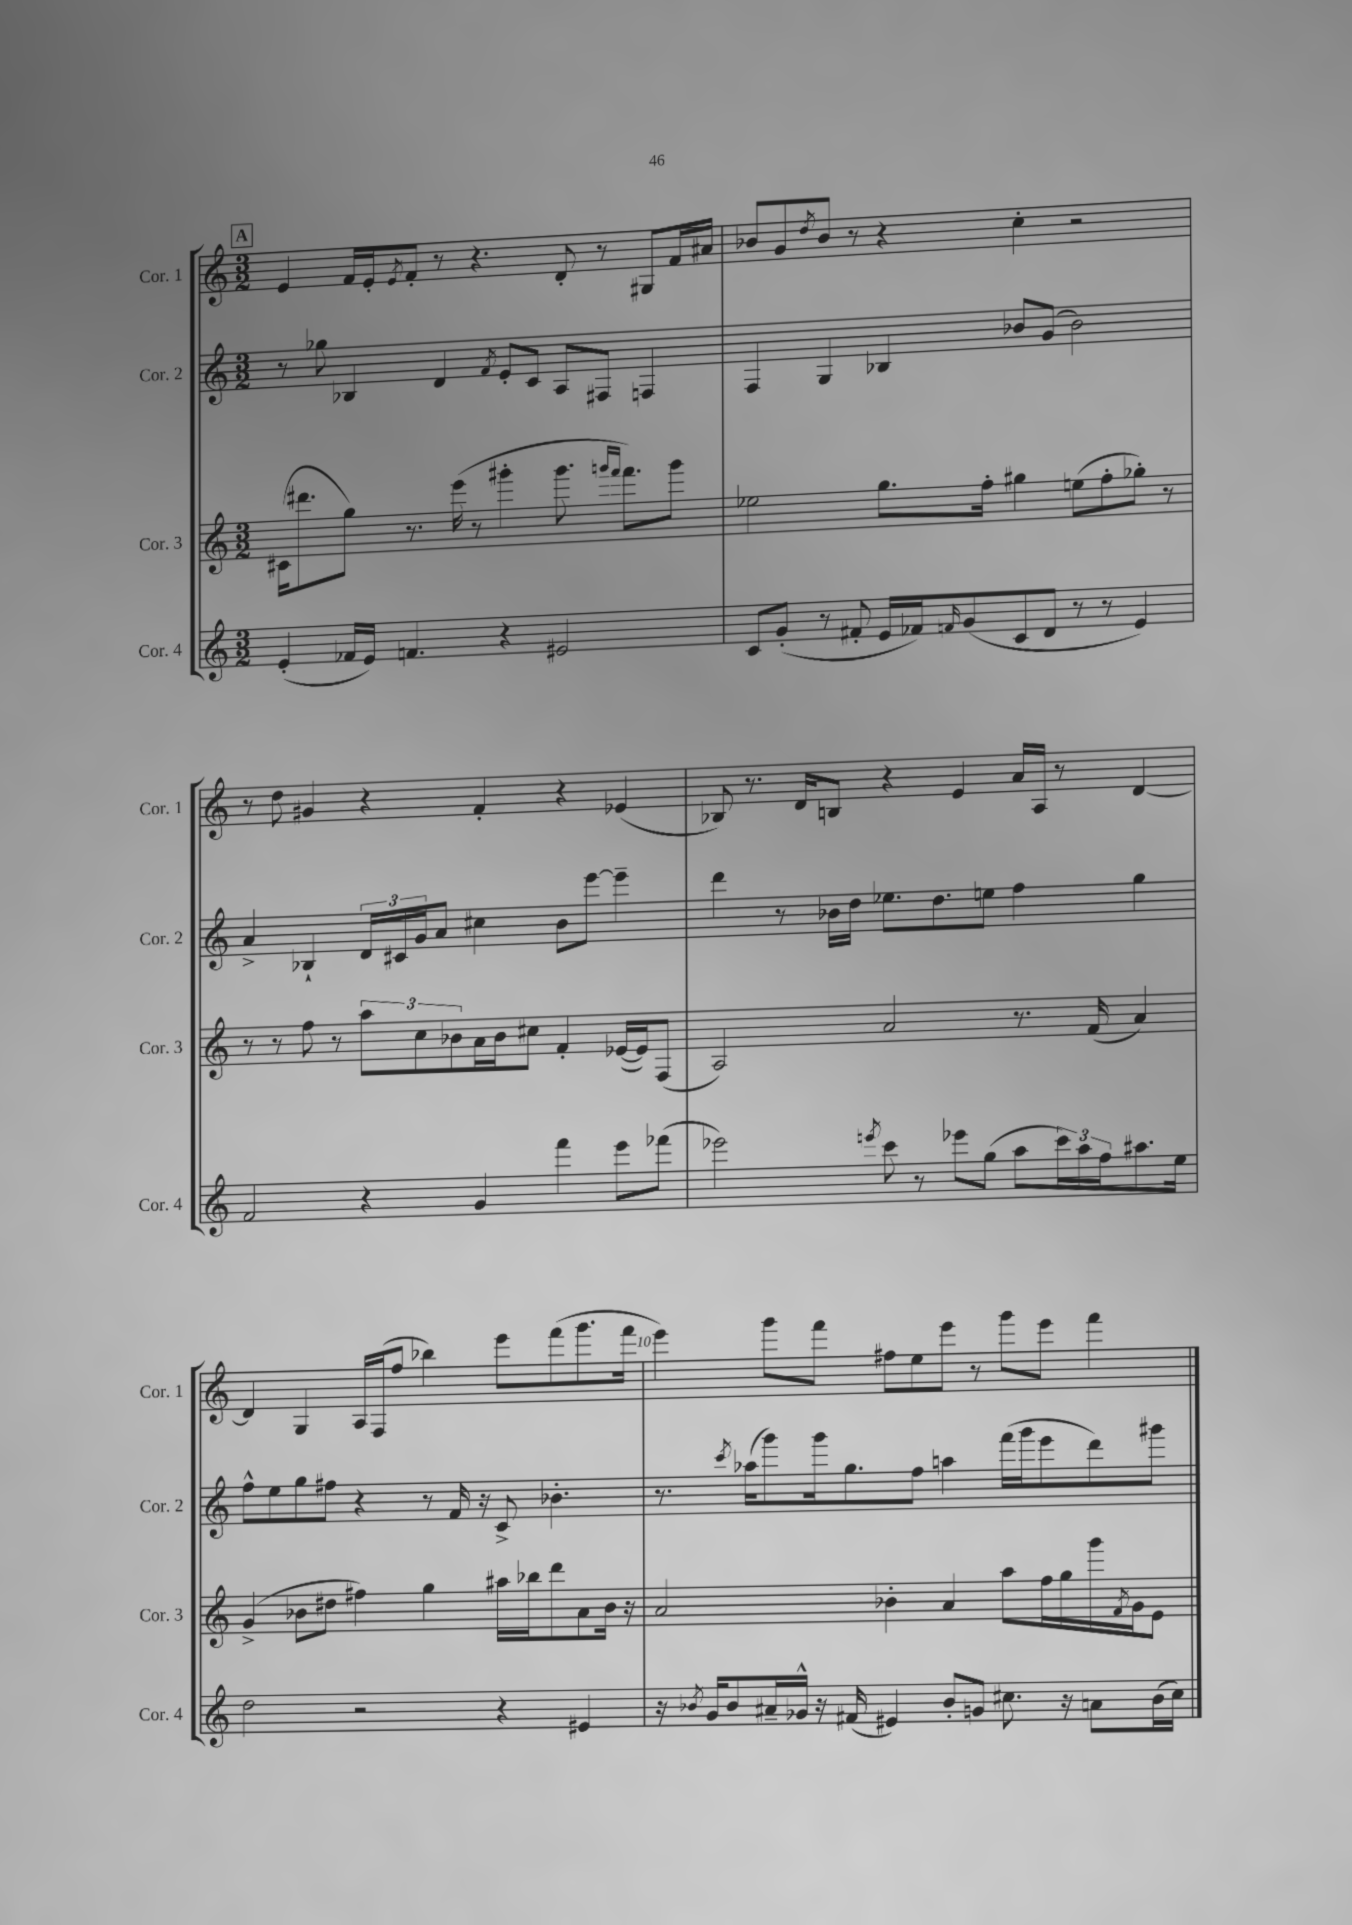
<<
\new StaffGroup <<
\new Staff = "s0" \with { instrumentName = "Cor. 1" shortInstrumentName = "Cor. 1" } {
    \clef treble \key c \major \numericTimeSignature \time 3/2
    \mark \markup { \box "A" } e'4 f'16 e'16-. \acciaccatura { e'8 } f'8-. r8 r4. d'8-. r8 gis8 f'16 ais'16 |
    bes'8 g'8 \acciaccatura { d''8 } bes'8 r8 r4 c''4-. r2 |
    r8 d''8 gis'4 r4 f'4-. r4 ees'4( |
    bes8) r8. d'16 b8 r4 e'4 a'16 a16 r8 d'4~ |
    d'4 g4 a16 f16( f''8 bes''4) e'''8 f'''8( g'''8. f'''16 |
    e'''4) g'''8 f'''8 fis''8 e''8 e'''8 r8 g'''8 e'''8 f'''4 \bar "|." |
}
\new Staff = "s1" \with { instrumentName = "Cor. 2" shortInstrumentName = "Cor. 2" } {
    \clef treble \key c \major \numericTimeSignature \time 3/2
    \mark \markup { \box "A" } r8 ges''8 bes4 d'4 \acciaccatura { f'8 } e'8-. c'8 a8 fis8 f4 |
    f4 g4 bes4 bes'8 g'8( bes'2) |
    a'4-> bes4-! \tuplet 3/2 { d'16 cis'16 g'16 } a'8 cis''4 b'8 e'''8~ e'''4-- |
    d'''4 r8 bes'16 d''16 ees''8. d''8. e''8 f''4 g''4 |
    f''8-^ e''8 g''8 fis''8 r4 r8 f'16 r16 c'8-> bes'4.-. |
    r8. \acciaccatura { c'''8 } aes''16( g'''8) g'''16 g''8. f''8 a''4 f'''16( g'''16 e'''8 d'''8) gis'''8 \bar "|." |
}
\new Staff = "s2" \with { instrumentName = "Cor. 3" shortInstrumentName = "Cor. 3" } {
    \clef treble \key c \major \numericTimeSignature \time 3/2
    \mark \markup { \box "A" } cis'16( dis'''8. g''8) r8. e'''16( r8 gis'''4-. gis'''8. \grace { g'''16 f'''16 } f'''8.) g'''8 |
    ees''2 g''8. f''16-. gis''4 e''8( f''8-. ges''8-.) r8 |
    r8 r8 f''8 r8 \tuplet 3/2 { a''8 c''8 bes'8 } a'16 bes'16 cis''8 f'4-. ees'16~( ees'16) f8( |
    a2) a'2 r8. f'16( a'4) |
    g'4->( bes'8 dis''8 fis''4) g''4 ais''16 bes''16 d'''8 a'8 bes'16 r16 |
    a'2 bes'4-. a'4 a''8 f''16 g''16 g'''16 \acciaccatura { f'8 } g'16 e'8 \bar "|." |
}
\new Staff = "s3" \with { instrumentName = "Cor. 4" shortInstrumentName = "Cor. 4" } {
    \clef treble \key c \major \numericTimeSignature \time 3/2
    \mark \markup { \box "A" } e'4-.( fes'16 e'16) f'4. r4 eis'2 |
    c'8 g'8-.( r8 fis'8-. e'16 fes'16) \grace { f'16 } g'8( c'8 d'8 r8 r8 e'4) |
    f'2 r4 g'4 f'''4 e'''8 fes'''8( |
    ees'''2) \acciaccatura { e'''8 } c'''8 r8 ees'''8 g''8( a''8 \tuplet 3/2 { c'''16) a''16 f''16 } ais''8. e''16 |
    d''2 r2 r4 eis'4 |
    r16 \acciaccatura { bes'8 } g'16 bes'8 ais'16-- ges'16-^ r16 fis'16( eis'4) bes'8-. g'8 cis''8. r16 a'8 bes'16( cis''16) \bar "|." |
}
>>
>>
\layout { \context { \Score currentBarNumber = #5 \override BarNumber.break-visibility = ##(#f #t #t) barNumberVisibility = #(every-nth-bar-number-visible 5) } }
